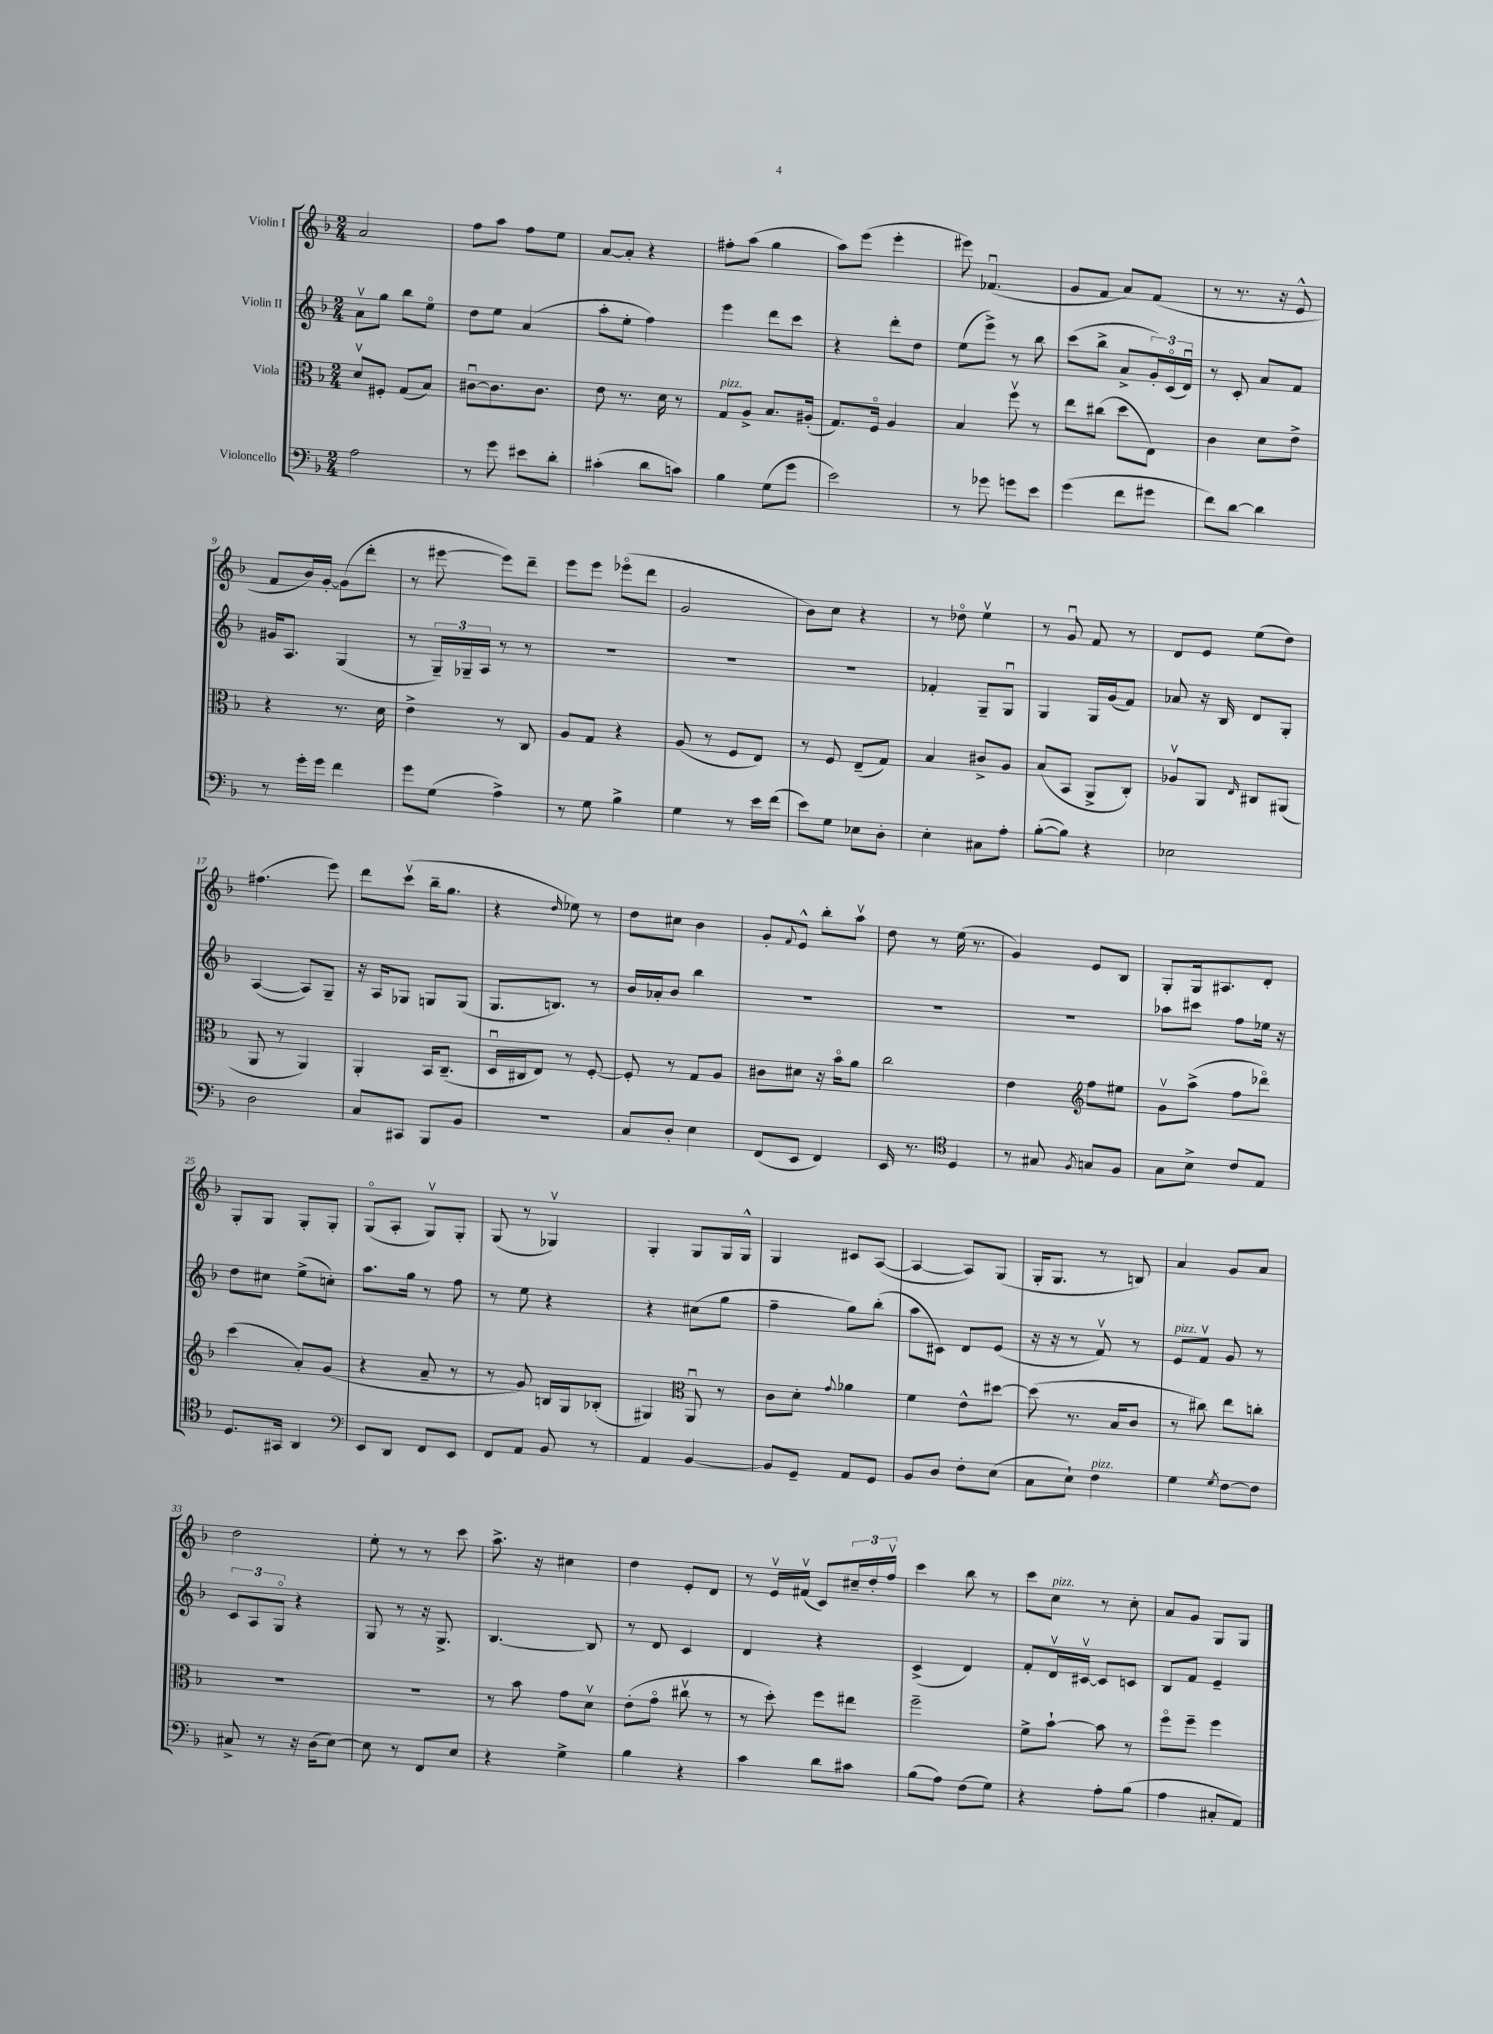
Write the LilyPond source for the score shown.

<<
\new StaffGroup <<
\new Staff = "s0" \with { instrumentName = "Violin I" } {
    \clef treble \key f \major \numericTimeSignature \time 2/4
    a'2 |
    f''8 a''8 f''8 e''8 |
    a'8~ a'8-. r4 |
    fis''8-. a''8( g''4 |
    a''8) e'''8( e'''4-. |
    eis'''8) fes'4.\downbow( |
    g'8 f'8 a'8) f'8( |
    r8 r8. r16 e'8-^ |
    f'8 bes'16) g'16~-. g'8( d'''8-. |
    r8 eis'''8~ eis'''8) d'''8-- |
    e'''8 e'''8 ees'''8\flageolet( d'''8 |
    g'2 |
    bes'8) c''8 r4 |
    r8 des''8\flageolet e''4\upbow |
    r8 g'8\downbow f'8 r8 |
    d'8 e'8 e''8( d''8) |
    fis''4.( e'''8) |
    d'''8 c'''8\upbow( bes''16-- g''8. |
    r4 \grace { d''16 } ees''8) r8 |
    d''8 cis''8 bes'4 |
    g'8-. \appoggiatura { f'8 } e'8-^ bes''8-. a''8\upbow |
    d''8 r8 e''16( r8. |
    g'4) e'8 bes8 |
    g8-. g16 ais8. d'8-. |
    g8-. g8 g8-. g8-. |
    g8\flageolet( a8-. g8\upbow) g8-. |
    g8( r8 ges4\upbow) |
    g4-. g8 g16 g16-^ |
    g4 cis'8 a8~( |
    a4~ a8) g8( |
    g16-. g8. r8 b8) |
    a'4 g'8 a'8 |
    d''2 |
    e''8-. r8 r8 c'''8 |
    a''8.-> r16 cis''4 |
    d''4 e'8-. d'8 |
    r8 e'16\upbow fis'16\upbow( c'8) \tuplet 3/2 { cis''16-- d''16-. f''16\upbow } |
    c'''4 bes''8 r8 |
    c'''8 c''8^\markup { \italic "pizz." } r8 c''8-. |
    a'8 g'8 g8 g8 \bar "|." |
}
\new Staff = "s1" \with { instrumentName = "Violin II" } {
    \clef treble \key f \major \numericTimeSignature \time 2/4
    a'8\upbow g''8 bes''8 e''8\flageolet |
    d''8 e''8 a'4( |
    a''8-. e''8-. f''4) |
    e'''4 d'''8 c'''8 |
    r4 d'''8-. d''8 |
    e''8( e'''8->) r8 bes''8 |
    c'''8( bes''8-> a'8-> \tuplet 3/2 { g'16-.) c'16\flageolet( d'16\downbow) } |
    r8 c'8-. a'8 f'8 |
    gis'16 a8. g4( |
    r8 \tuplet 3/2 { g16--) ges16-- a16 } r8 r8 |
    R2 |
    R2 |
    R2 |
    fes'4-. g8-- g8\downbow |
    g4 g16 g'16( f'8) |
    aes'8 r16 bes16 d'8 g8-. |
    a4~( a8) g8-- |
    r16 a16 ges8 g8 g8( |
    g8. b8.) r8 |
    bes'16 aes'16-. bes'8 bes''4 |
    R2 |
    R2 |
    R2 |
    aes''8 cis'''8 f''8 ees''16 r16 |
    d''8 cis''8 e''8->( c''8-.) |
    a''8. g''16 r8 f''8 |
    r8 e''8 r4 |
    r4 cis''8( g''8 |
    f''4-- g''8) bes''8-.( |
    a''8 cis'8) d'8 e'8( |
    r16 r16 r8 f'8\upbow) r8 |
    e'8^\markup { \italic "pizz." } f'8\upbow g'8 r8 |
    \tuplet 3/2 { c'8 a8 g8\flageolet } r4 |
    g8 r8 r16 g8.-> |
    bes4.~ bes8 |
    r8 d'8 c'4 |
    d'4 r4 |
    c'4->( d'4) |
    f'8-. d'16\upbow cis'16~\upbow cis'8 c'8 |
    bes8 f'8 e'4-- \bar "|." |
}
\new Staff = "s2" \with { instrumentName = "Viola" } {
    \clef alto \key f \major \numericTimeSignature \time 2/4
    d'8\upbow fis8-. g8( bes8) |
    cis'8~\downbow cis'8. cis'8. |
    e'8 r8. d'16 r8 |
    g8^\markup { \italic "pizz." } a8-> bes8. ais16-.( |
    g8.) f16\flageolet a4 |
    bes4 f''8\upbow r8 |
    e''8 cis''8( d''8 e8) |
    c'4 d'8 e'8-> |
    r4 r8. d'16 |
    e'4-> r8 c8 |
    a8 g8 r4 |
    a8( r8 f8 e8) |
    r8 f8 e8--( g8) |
    bes4 cis'8-> a8 |
    bes8( bes,8 a,8-> c8-.) |
    aes8\upbow a,8 \grace { e16 } cis8 ais,8( |
    a,8 r8 a,4) |
    a,4-. bes,16 c8.--( |
    d16\downbow cis16 e8) r8 f8~-. |
    f8-. r8 g8 a8 |
    cis'8 dis'8 r16 bes'16\flageolet a'8 |
    c''2 |
    e'4 \clef treble f''8 eis''8 |
    g'8\upbow a''8->( f''8 des'''8\flageolet) |
    c'''4( a'8-.) g'8( |
    r4 a'8-- r8 |
    r8 g'8) b16 g16 bes8-.( |
    gis4) \clef alto a,8\downbow r8 |
    c'8 d'8-. \appoggiatura { g'8 } aes'4 |
    f'4 e'8-^ dis''8~ |
    dis''8( r8. bes16 c'8 |
    r8 cis''8) e''8 c''8-. |
    R2 |
    R2 |
    r8 bes'8 g'8 d'8\upbow |
    e'8-.( g'8\flageolet cis''8\upbow r8 |
    r8 d''8-.) f''8 eis''8 |
    f''2-- |
    f'8-> bes'8~-! bes'8 r8 |
    f''8\flageolet f''8-- f''4 \bar "|." |
}
\new Staff = "s3" \with { instrumentName = "Violoncello" } {
    \clef bass \key f \major \numericTimeSignature \time 2/4
    a2 |
    r8 g'8 eis'8 d'8-. |
    cis'4-.( d'8 c'8) |
    bes4 g8( g'8 |
    e'2) |
    r8 ges'8 g'8 e'8 |
    g'4( f'8 gis'8 |
    f'8) d'8~ d'4 |
    r8 g'16-. g'16 f'4 |
    g'8 g8( a4->) |
    r8 g8 bes4-> |
    g4 r8 e'16 f'16( |
    e'8) g8 ees8 d8-. |
    e4-. cis8 a8-. |
    bes8~-.( bes8) r4 |
    ees2 |
    d2 |
    c8 cis,8 bes,,8 bes,8 |
    R2 |
    c8 d8-. e4 |
    f,8( e,8 f,4) |
    e,16 r8. \clef tenor d4 |
    r8 gis8 \acciaccatura { f8 } g8 f8 |
    g8 bes8-> c'8 e8 |
    d8. gis,16 a,4 |
    \clef bass e,8 d,8 f,8 e,8 |
    f,8 a,8 bes,8 r8 |
    a,4 bes,4~ |
    bes,8 g,8-- a,8 g,8 |
    bes,8 d8 f8-. e8( |
    c8 e8-!) f4^\markup { \italic "pizz." } |
    g4 \acciaccatura { g8 } f8~ f8 |
    cis8-> r8 r16 d16( e8~) |
    e8 r8 f,8 e8 |
    r4 g4-> |
    bes4 r4 |
    c'4 d'8 cis'8 |
    bes8( a8) f8( g8) |
    r4 a8-. bes8( |
    a4 cis8-. a,8) \bar "|." |
}
>>
>>
